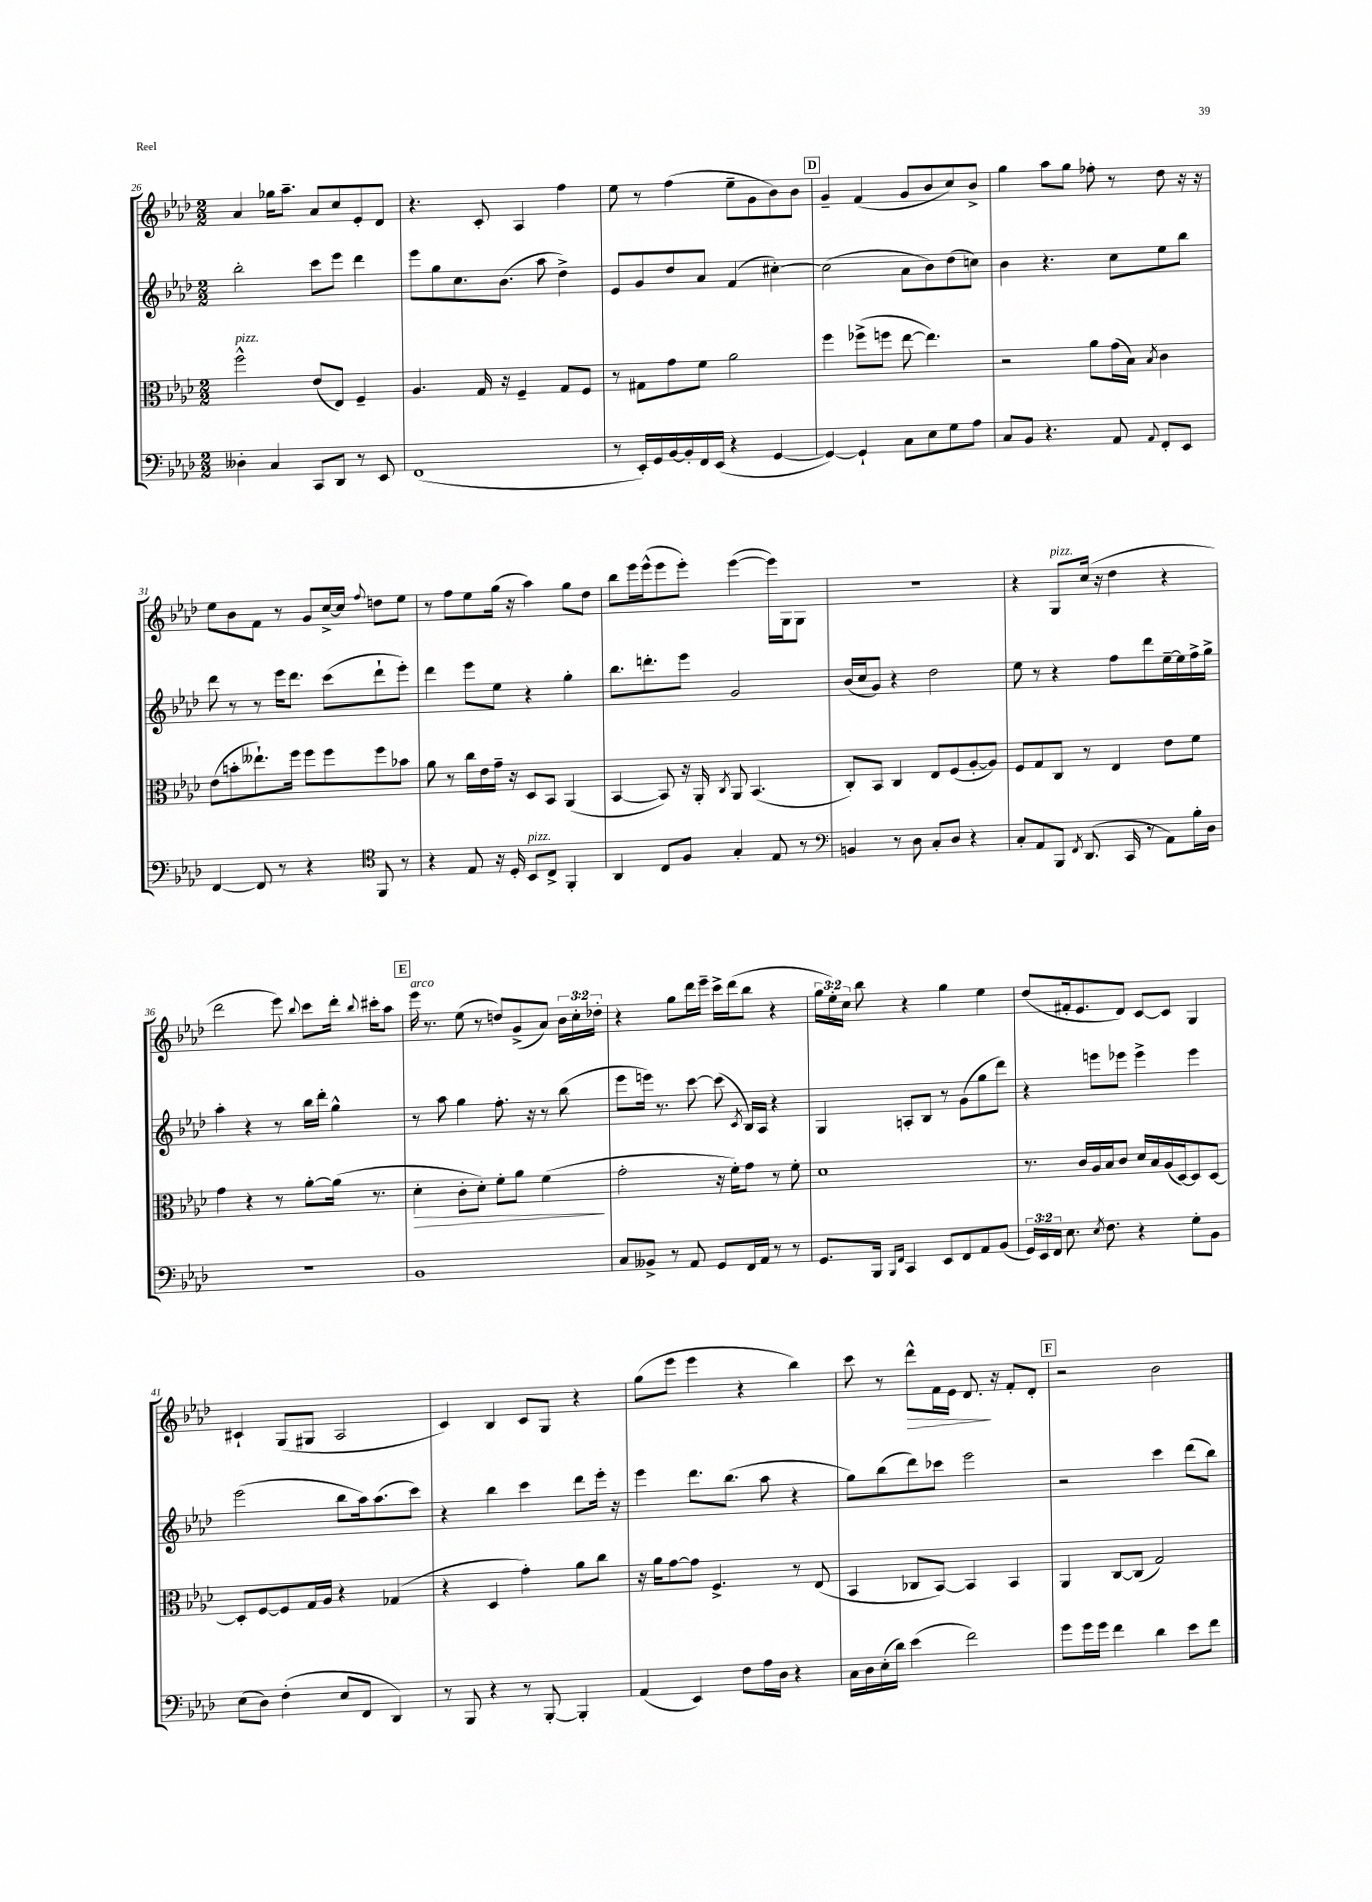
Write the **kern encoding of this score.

**kern	**kern	**dynam	**kern	**kern	**dynam
*part4	*part3	*part3	*part2	*part1	*part1
*staff4	*staff3	*staff3	*staff2	*staff1	*staff1
*clefF4	*clefC3	*	*clefG2	*clefG2	*
*k[b-e-a-d-]	*k[b-e-a-d-]	*	*k[b-e-a-d-]	*k[b-e-a-d-]	*
*M2/2	*M2/2	*	*M2/2	*M2/2	*
=26	=26	=26	=26	=26	=26
!	!LO:TX:a:i:t=pizz.	!	!	!	!
4D--X'\	2ff^^\	.	2bb-'\	4a-/	.
4C/	.	.	.	16gg-X\KL	.
.	.	.	.	8.aa-~\J	.
8CC/L	(8e-/L	.	8ccc\L	8a-/L	.
8DD-/J	8E-/J)	.	8eee-\J	8cc/	.
8r	4F~/	.	4ddd-\	8e-'/	.
8EE-/	.	.	.	8d-/J	.
=27	=27	=27	=27	=27	=27
(1FF	4.A-/	.	8eee-\L	4.r	.
.	.	.	8gg\	.	.
.	.	.	8.cc\	.	.
.	16G/	.	.	8c'/	.
.	16r	.	(8.b-\J	.	.
.	4F~/	.	.	4A-/	.
.	.	.	8aa-\	.	.
.	8G/L	.	4dd-^\)	4ff\	.
.	8F/J	.	.	.	.
=28	=28	=28	=28	=28	=28
8r	8r	.	8e-/L	8ee-\	.
16EE-'/LL)	8G#X\L	.	8g/	8r	.
16GG/	.	.	.	.	.
[16BB-/	8g\	.	8dd-/	(4ff\	.
16BB-'/]	.	.	.	.	.
16FF/	8f\J	.	8a-/J	.	.
(16EE-/JJ	.	.	.	.	.
4r	2a-\	.	(4f/	8ee-~\L	.
.	.	.	.	8g\	.
[4GG/	.	.	[4cc#X'\)	8b-\)	.
.	.	.	.	8b-\J	.
!!LO:REH:place=s1:t=D
=29	=29	=29	=29	=29	=29
4GG/_)	4ff\	.	(2cc#\]	4g~/	.
4GG`/]	(8ff-X^\L	.	.	(4f/	.
.	8ffn\J	.	.	.	.
8C\L	[8ee-\	.	8a-\L	8g/L	.
8E-\	4.ee-\])	.	8b-\)	8b-/	.
8G\	.	.	(8dd-\	8cc/)	.
8A-\J	.	.	8ccn\J)	8b-^/J	.
=30	=30	=30	=30	=30	=30
8C/L	2r	.	4b-\	4gg\	.
8BB-/J	.	.	.	.	.
4.r	.	.	4.r	8aa-\L	.
.	.	.	.	8gg\J	.
.	8a-\L	.	.	8ff-X'\	.
8AA-/	(16g\L	.	8cc\L	8r	.
.	16B-\JJ)	.	.	.	.
8qqAA-/	8qB-/	.	.	.	.
8FF'/L	4c\	.	8ee-\	8dd-\	.
8EE-/J	.	.	8bb-\J	16r	.
.	.	.	.	16r	.
!!LO:LB:g=z
=31	=31	=31	=31	=31	=31
[4FF/	(8e-\L	.	8ddd-\	8ee-\L	.
.	8bn'\	.	8r	8b-\	.
8FF/]	8.ee--X`\)	.	8r	8f\J	.
8r	.	.	16eee-\KL	8r	.
.	16ff\Jk	.	8.ddd-\J	.	.
4r	8ff\L	.	.	8g/L	.
.	8ff\	.	(8ccc\L	[16cc^/L	.
.	.	.	.	16cc/JJ]	.
*clefC4	*	*	*	*	*
.	.	.	.	8qqff/	.
8FF/	8ff\	.	8ddd-`\	8ddn\L	.
8r	8b-X\J	.	8eee-'\J)	8ee-\J	.
=32	=32	=32	=32	=32	=32
4r	8a-\	.	4ddd-\	8r	.
.	8r	.	.	8ff\L	.
8E-/	16cc\LL	.	8eee-\L	8ee-\	.
.	16e-\	.	.	.	.
16r	16g~\JJ	.	8ee-\J	(16gg\Jk	.
16D-'/	16r	.	.	16r	.
!LO:TX:a:i:t=pizz.	!	!	!	!	!
8BB-/L	8D-/L	.	4r	4aa-\)	.
8C^/J	8BB-/J	.	.	.	.
4FF'/	(4AA-/	.	4gg'\	8gg\L	.
.	.	.	.	8dd-\J	.
=33	=33	=33	=33	=33	=33
4AA-/	[4BB-/	.	8.bb-\L	8bb-\L	.
.	.	.	.	16eee-\L	.
.	.	.	8.dddn'\	(16eee-^^\J	.
8C/L	8BB-/])	.	.	8eee-\	.
8F/J	16r	.	8eee-\J	8eee-'\J)	.
.	16AA-'/	.	.	.	.
.	8qC/	.	.	.	.
4G'/	8AA-/	.	2g/	([4eee-\	.
.	(4.BB-/	.	.	.	.
8E-/	.	.	.	16eee-\LL])	.
.	.	.	.	16G\J	.
8r	.	.	.	8G\J	.
=34	=34	=34	=34	=34	=34
*clefF4	*	*	*	*	*
4BBn/	8C'/L)	.	(16b-/LL	1r	.
.	.	.	16cc/J	.	.
.	8BB-/J	.	8g/J)	.	.
8r	4C/	.	4r	.	.
8D-\	.	.	.	.	.
8C'/L	8E-/L	.	2dd-\	.	.
8D-/J	(8F/	.	.	.	.
4r	[8A-'/	.	.	.	.
.	8A-/J])	.	.	.	.
=35	=35	=35	=35	=35	=35
8C'/L	8F/L	.	8ee-\	4r	.
8AA-/	8G/	.	8r	.	.
!	!	!	!	!LO:TX:a:i:t=pizz.	!
8BBB-/J	8C/J	.	4r	8G/L	.
8qFF/	.	.	.	.	.
(8.DD-/	8r	.	.	(16cc/Jk	.
.	.	.	.	16r	.
.	4E-/	.	8ff\L	4dd-\	.
16CC/	.	.	.	.	.
8r	.	.	8ddd-\	.	.
8AA-\L)	8e-\L	.	[16ee-~\L	4r	.
.	.	.	16ee-\]	.	.
16B-'\L	8f\J	.	16ff^\	.	.
16D-\JJ	.	.	16gg^\JJ	.	.
!!LO:LB:g=z
=36	=36	=36	=36	=36	=36
1r	4g\	.	4aa-'\	2ddd-\	.
.	4r	.	4r	.	.
.	8r	.	8r	8eee-\)	.
.	.	.	.	8qqbb-/	.
.	[8a-'\L	.	16bb-\LL	8ccc\L	.
.	.	.	16ddd-'\JJ	.	.
.	(16a-\Jk]	.	4gg^^\	16ddd-'\Jk	.
.	.	.	.	8qqbb-/	.
.	8.r	.	.	16ccc#X'\KL	.
.	.	.	.	8aa-\J	.
!!LO:REH:place=s1:t=E
=37	=37	=37	=37	=37	=37
!	!	!	!	!LO:TX:a:i:t=arco	!
!	!	!LO:HP:b	!	!	!
1BB-	4d-'\	>	8r	16eee-\	.
.	.	.	.	8.r	.
.	.	.	8aa-\	.	.
.	8c'\L	.	4gg\	(8ee-\	.
.	8d-'\J)	.	.	8r	.
.	8f'\L	.	8.ff'\	8ddn/L)	.
.	8a-\J	.	.	(8g^/	.
.	.	.	16r	.	.
.	(4f\	.	8r	8a-/J)	.
.	.	.	(8bb-\	24b-\LL	.
.	.	.	.	24cc'\	.
.	.	.	.	24dd-X'\JJ	.
.	.	]	.	.	.
=38	=38	=38	=38	=38	=38
8C/L	2g'\	.	8eee-\L	4r	.
8BB--X^/J	.	.	16eeen\Jk)	.	.
.	.	.	8.r	.	.
8r	.	.	.	8gg\L	.
8AA-/	.	.	[8ccc\	16ddd-\L	.
.	.	.	.	16eee-~\JJ	.
8GG/L	16r	.	(8ccc\]	16ccc^\LL	.
.	16f'\KL)	.	.	(16ddd-\J	.
.	.	.	8qc/	.	.
16FF/L	8g\J	.	16B-/LL)	8bb-\J	.
16AA-/JJ	.	.	16A-/JJ	.	.
8r	8r	.	4r	4r	.
8r	8f'\	.	.	.	.
=39	=39	=39	=39	=39	=39
8.GG/L	1d-	.	4G/	24gg\LL	.
.	.	.	.	24ee-'\)	.
.	.	.	.	24cc\JJ	.
.	.	.	.	8bb-\	.
16BBB-/Jk	.	.	.	.	.
16qqBBB-/LL	.	.	.	.	.
16qqFF/JJ	.	.	.	.	.
4CC/	.	.	8An'/L	4r	.
.	.	.	8B-/J	.	.
8EE-/L	.	.	8r	4gg\	.
8FF/	.	.	(8g\L	.	.
8AA-/	.	.	8gg\	4ee-\	.
(8BB-/J	.	.	8ddd-\J)	.	.
=40	=40	=40	=40	=40	=40
24GG/LL)	8.r	.	4r	(8dd-/L	.
24EE-/	.	.	.	.	.
24FF/JJ	.	.	.	.	.
8.E-\	.	.	.	16f#X'/k	.
.	16c/LL	.	.	8.e-/	.
.	16A-/	.	8eeen\L	.	.
8qE-/	.	.	.	.	.
8.F\	16B-/J	.	.	.	.
.	8c/J	.	8eee-X\J	8d-/J)	.
4r	16d-/LL	.	4eee-^\	[8c/L	.
.	16B-/	.	.	.	.
.	(16A-/	.	.	8c/J]	.
.	[16D-/J)	.	.	.	.
8G'\L	8D-/]	.	4eee-\	4G/	.
8BB-\J	[8D-/J	.	.	.	.
!!LO:LB:g=z
=41	=41	=41	=41	=41	=41
(8E-\L	8D-'/L]	.	(2eee-\	4c#X`/	.
8D-\J)	[8F/	.	.	.	.
(4F'\	8F/]	.	.	(8G/L	.
.	16G/L	.	.	8G#X/J	.
.	16A-/JJ	.	.	.	.
8E-/L	4r	.	8bb-\L	2A-/	.
8FF/J	.	.	16aa-\k)	.	.
.	.	.	(8.aa-\	.	.
4DD-/)	(4G-X/	.	.	.	.
.	.	.	8ccc\J)	.	.
=42	=42	=42	=42	=42	=42
8r	4r	.	4r	4c/)	.
8BBB-/	.	.	.	.	.
4r	4D-/	.	4bb-\	4B-/	.
8r	4g'\)	.	4ccc\	8c/L	.
[8BBB-'/	.	.	.	8G/J	.
4BBB-'/]	8a-\L	.	8ddd-\L	4r	.
.	8cc\J	.	16eee-'\Jk	.	.
.	.	.	16r	.	.
=43	=43	=43	=43	=43	=43
(4AA-/	16r	.	4eee-\	(8gg\L	.
.	16a-\KL	.	.	.	.
.	[8g\	.	.	8eee-\J	.
4EE-/)	8g\J]	.	8.ddd-\L	4eee-\	.
.	4.F^/	.	.	.	.
.	.	.	(8.bb-\J	.	.
8F\L	.	.	.	4r	.
16A-\L	.	.	8aa-\	.	.
16D-\JJ	.	.	.	.	.
4r	8r	.	4r	4bb-\)	.
.	(8E-/	.	.	.	.
=44	=44	=44	=44	=44	=44
16C\LL	4BB-/	.	8gg\L)	8ccc\	.
16D-\	.	.	.	.	.
(16E-'\	.	.	(8bb-\	8r	.
16d-\JJ)	.	.	.	.	.
!	!	!	!	!	!LO:HP:b
(4e-\	8C-X/L	.	8ddd-\)	8ddd-^^\L	>
.	[8BB-/J)	.	8ccc-X\J	16f\L	.
.	.	.	.	16e-\JJ	.
2f\)	4BB-/]	.	2eee-\	8.d-/	.
.	.	.	.	16r	]
.	4BB-/	.	.	8f'/L	.
.	.	.	.	8d-'/J	.
!!LO:REH:place=s1:t=F
=45	=45	=45	=45	=45	=45
8g\L	4AA-/	.	2r	2r	.
16g\L	.	.	.	.	.
16g\JJ	.	.	.	.	.
4f\	[8C/L	.	.	.	.
.	(8C/J]	.	.	.	.
4d-\	2G/)	.	4ccc\	2b-\	.
8e-\L	.	.	(8ddd-\L	.	.
8f\J	.	.	8bb-\J)	.	.
==	==	==	==	==	==
*-	*-	*-	*-	*-	*-
